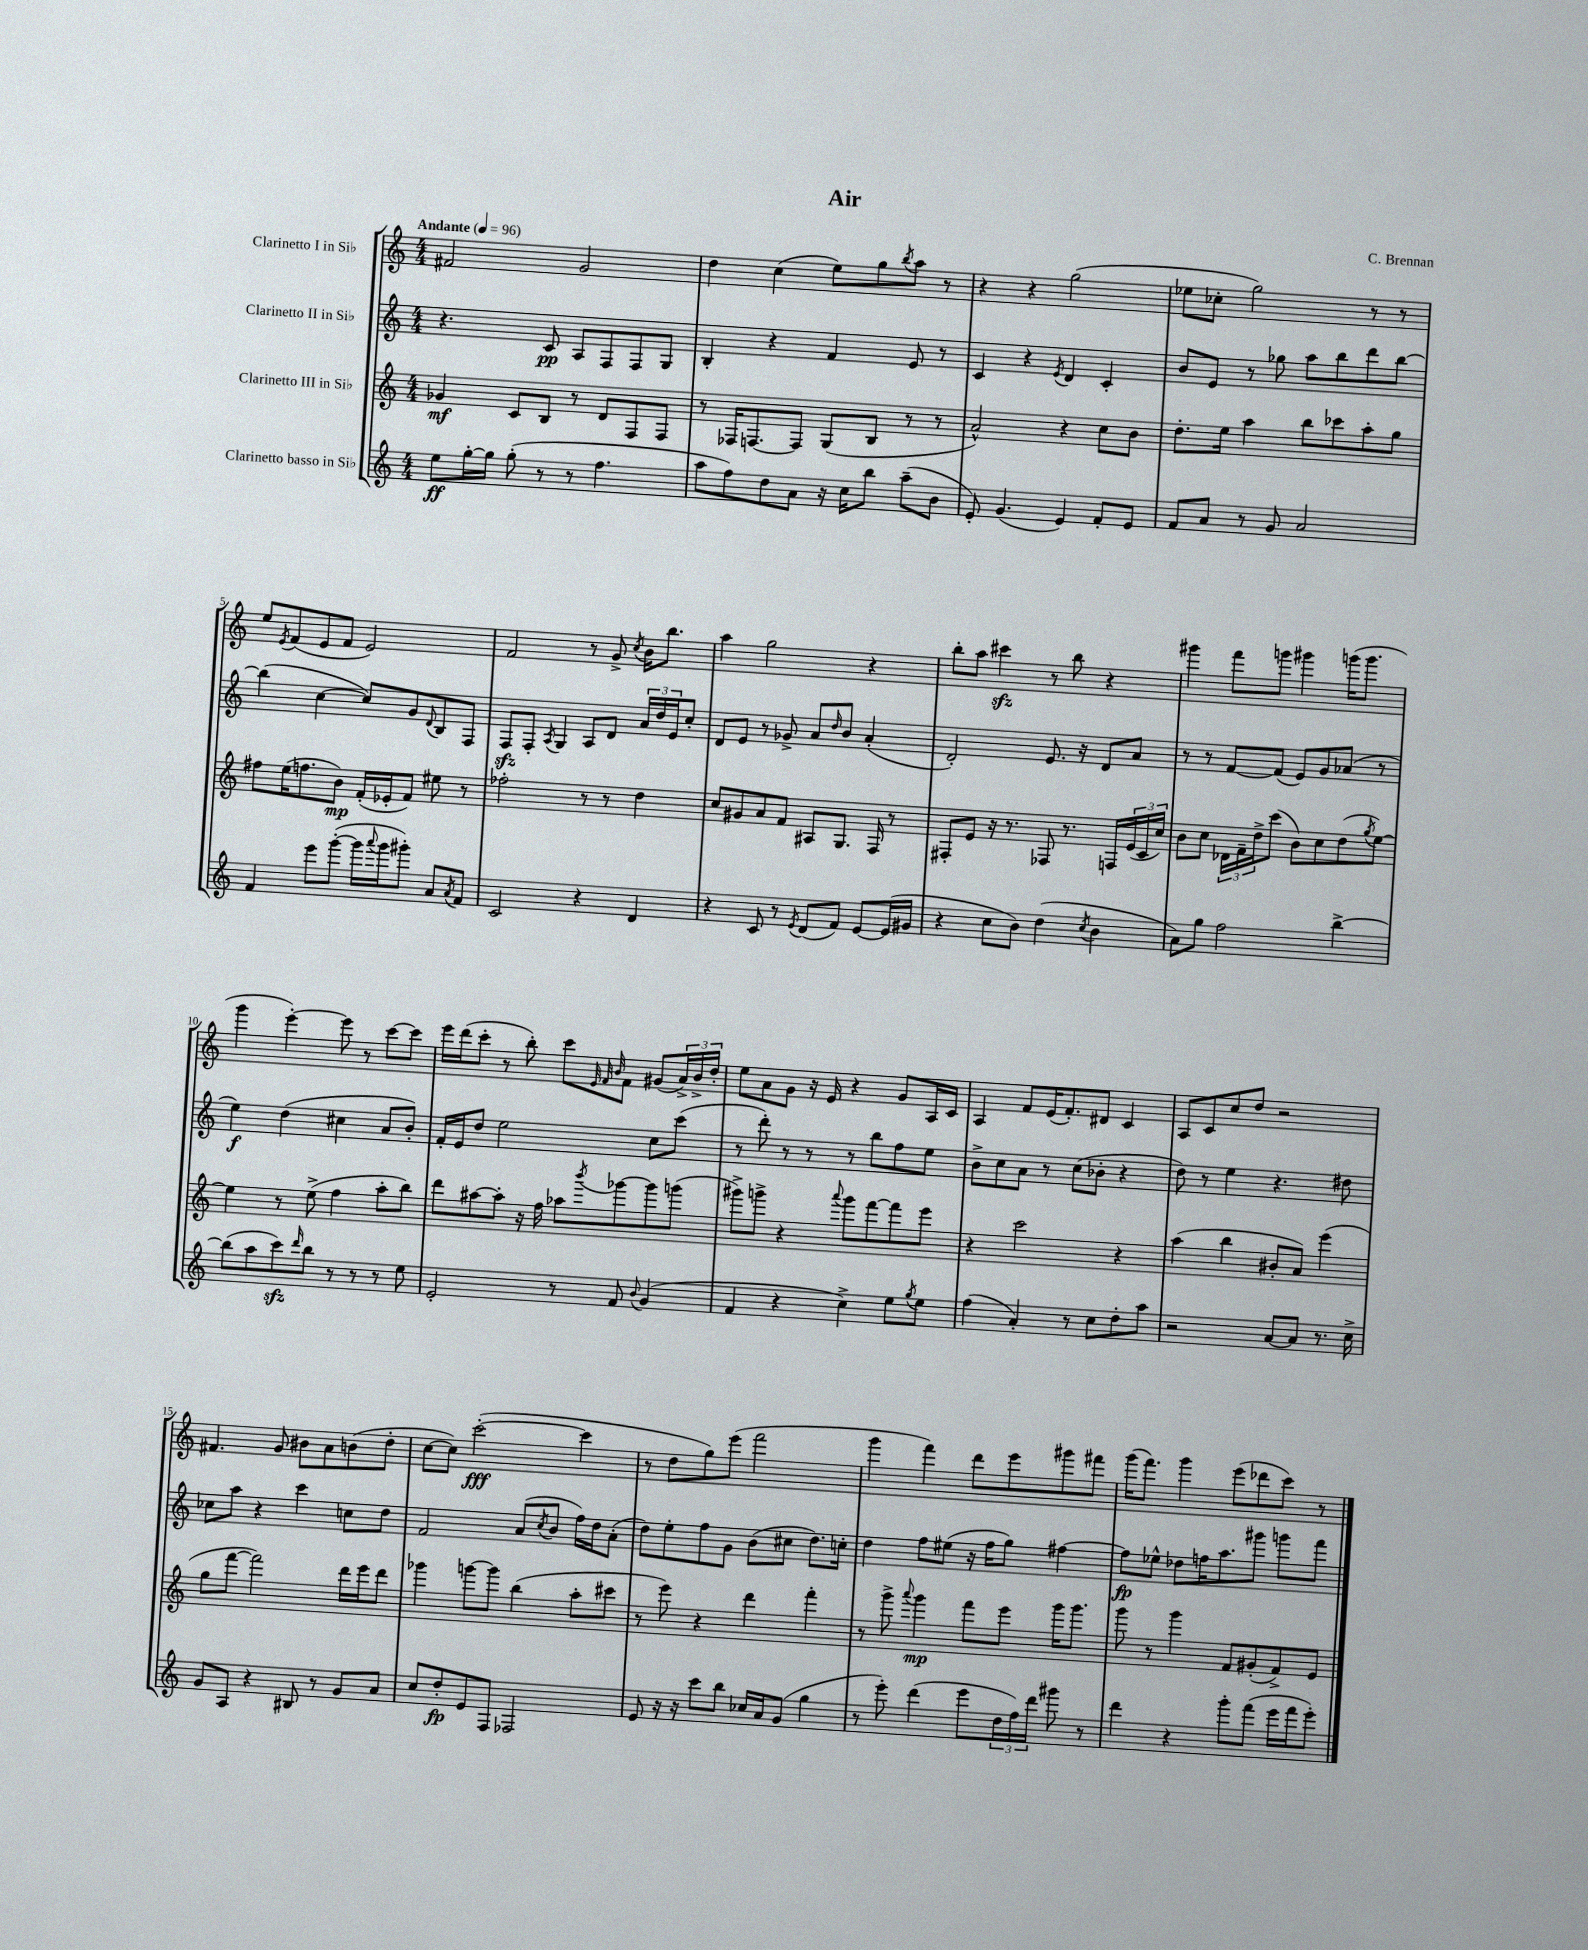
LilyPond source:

\header { title = "Air" composer = "C. Brennan" }
<<
\new StaffGroup <<
\new Staff = "s0" \with { instrumentName = "Clarinetto I in Sib" } {
    \clef treble \key c \major \numericTimeSignature \time 4/4 \tempo "Andante" 4 = 96
    fis'2 g'2 |
    d''4 c''4( e''8) g''8 \acciaccatura { b''8 } a''8 r8 |
    r4 r4 g''2( |
    ees''8 ces''8-. g''2) r8 r8 |
    e''8 \acciaccatura { e'8 } f'8( e'8 f'8 e'2) |
    f'2 r8 g'8-> \acciaccatura { c''8 } b'16 b''8. |
    a''4 g''2 r4 |
    b''8-. a''8 cis'''4\sfz r8 b''8 r4 |
    gis'''4 f'''8 g'''8 gis'''4 g'''16( g'''8. |
    g'''4 e'''4~-.) e'''8 r8 c'''8~ c'''8 |
    e'''16 d'''16( c'''8-. r8 b''8-.) c'''8 \grace { e'32 f'32 b'32 } f'8 gis'8( \tuplet 3/2 { a'16->) b'16-> d''16-. } |
    e''8 a'8 g'8 r16 e'16 r4 g'8 a16 c'16 |
    a4 f'8 e'16( f'8.-.) dis'8 c'4 |
    a8 c'8 c''8 d''8 r2 |
    fis'4. g'8 bis'8 a'8 b'8( d''8-. |
    c''8~ c''8) c'''2~-.\fff( c'''4 |
    r8 d''8 g''8) e'''8( f'''2 |
    g'''4 f'''4) d'''8 e'''8 gis'''8 fis'''8 |
    g'''16( f'''8.) g'''4 e'''8( des'''8 c'''8) r8 \bar "|." |
}
\new Staff = "s1" \with { instrumentName = "Clarinetto II in Sib" } {
    \clef treble \key c \major \numericTimeSignature \time 4/4
    r4. c'8\pp a8 f8 f8 g8 |
    b4-. r4 f'4 e'8 r8 |
    c'4 r4 \acciaccatura { e'8 } d'4 c'4-. |
    b'8 e'8 r8 ges''8 a''8 b''8 d'''8 b''8~ |
    b''4( c''4~ c''8) g'8 \appoggiatura { d'8 } b8 f8 |
    f8\sfz f8-. \acciaccatura { a8 } g4 a8 d'8 \tuplet 3/2 { a'16 d''16 e'16 } c''8-. |
    d'8 e'8 r8 ges'8-> a'8 \grace { d''16 } b'8 a'4-.( |
    d'2-.) e'8. r16 d'8 a'8 |
    r8 r8 f'8~ f'8( e'8) g'8 aes'8( r8 |
    e''4\f) d''4( cis''4 a'8 b'8-.) |
    f'16-. e'16 d''8 e''2 c''8 c'''8( |
    r8 d'''8-.) r8 r8 r8 b''8 f''8 e''8 |
    b'8-> c''8 a'8 r8 c''8( bes'8-. r4 |
    d''8) r8 e''4 r4. dis''8 |
    ces''8 a''8 r4 c'''4 c''8 d''8 |
    f'2 a'8( \acciaccatura { c''8 } b'8 f''16) d''16 a'8-.( |
    d''8) e''8-. f''8 g'8 b'8( cis''8 d''8.) c''16-. |
    d''4 f''8 eis''8( r16 f''16 g''8) fis''4~ |
    fis''8\fp ees''8-^ des''8 f''16 a''8. gis'''8 g'''8 f'''8 \bar "|." |
}
\new Staff = "s2" \with { instrumentName = "Clarinetto III in Sib" } {
    \clef treble \key c \major \numericTimeSignature \time 4/4
    ges'4\mf c'8 b8 r8 d'8 f8 f8 |
    r8 fes16 f8.~ f8 g8( b8 r8 r8 |
    a'2-^) r4 c''8 b'8 |
    d''8.-. e''16 a''4 b''8 ces'''8 a''8-. g''8 |
    fis''8 e''16( f''8. b'8\mp) f'16-.( ees'16-. f'8) eis''8 r8 |
    fes''2-. r8 r8 d''4 |
    c''8 gis'8 a'8 f'8 ais8 g8. f16 r8 |
    fis8-. e'8 r16 r8. fes8 r8. f16 \tuplet 3/2 { e'16( c'16 c''16) } |
    b'8 c''8 \tuplet 3/2 { des'16 f'16-- d''16-> } c'''8( b'8) c''8 d''8( \acciaccatura { g''8 } e''8~) |
    e''4 r8 e''8->( f''4 a''8-. b''8) |
    d'''8 ais''8~ ais''8-. r16 f''16 aes''8 \acciaccatura { b'''8 } ges'''8~ ges'''8 g'''8( |
    gis'''8->) g'''8-> r4 \appoggiatura { a'''8 } g'''8 f'''8~ f'''8 e'''8 |
    r4 c'''2 r4 |
    a''4( b''4 bis'8-. a'8) e'''4( |
    g''8 f'''8~ f'''2) d'''16 e'''16 d'''8 |
    ges'''4 g'''8~ g'''8 b''4( a''8-. cis'''8 |
    r8 e'''8) r4 d'''4 f'''4-. |
    r8 g'''8-> \appoggiatura { a'''8 } g'''4\mp f'''8 e'''8 g'''16 g'''8. |
    g'''8 r8 g'''4 f'8 gis'8-.( f'8->) e'8 \bar "|." |
}
\new Staff = "s3" \with { instrumentName = "Clarinetto basso in Sib" } {
    \clef treble \key c \major \numericTimeSignature \time 4/4
    e''8\ff g''16~-. g''16 g''8-.( r8 r8 f''4. |
    a''8 f''8) d''8 a'8 r16 c''16 b''8 a''8--( b'8 |
    e'8-.) g'4.( e'4) f'8-. e'8 |
    f'8 a'8 r8 g'8 a'2 |
    f'4 e'''8 g'''8~-.( g'''16 \appoggiatura { a'''8 } g'''16 gis'''8-.) a'8 \acciaccatura { a'8 } f'8 |
    c'2 r4 d'4 |
    r4 c'8 r8 \acciaccatura { e'8 } d'8( f'8) e'8~ e'16( gis'16 |
    r4 c''8 b'8) d''4( \acciaccatura { c''8 } b'4 |
    a'8) g''8 f''2 b''4~-> |
    b''8( a''8 c'''8\sfz) \grace { d'''16 } b''8 r8 r8 r8 e''8 |
    e'2-. r8 f'8 \appoggiatura { b'8 } g'4( |
    f'4 r4 c''4->) e''8 \acciaccatura { g''8 } e''8 |
    f''4( a'4-.) r8 c''8 d''8-. a''8 |
    r2 a'8~ a'8 r8. c''16-> |
    g'8 a8 r4 bis8 r8 g'8 a'8 |
    c''8 d''8-.\fp e'8 f8 fes2 |
    e'8 r16 r16 c'''8 b''8 ces''16 a'16 g'8( g''4 |
    r8 e'''8-.) d'''4( e'''8 \tuplet 3/2 { d''16 f''16) d'''16 } gis'''8 r8 |
    d'''4 r4 g'''8-. f'''8( e'''16 f'''16 e'''8-.) \bar "|." |
}
>>
>>
